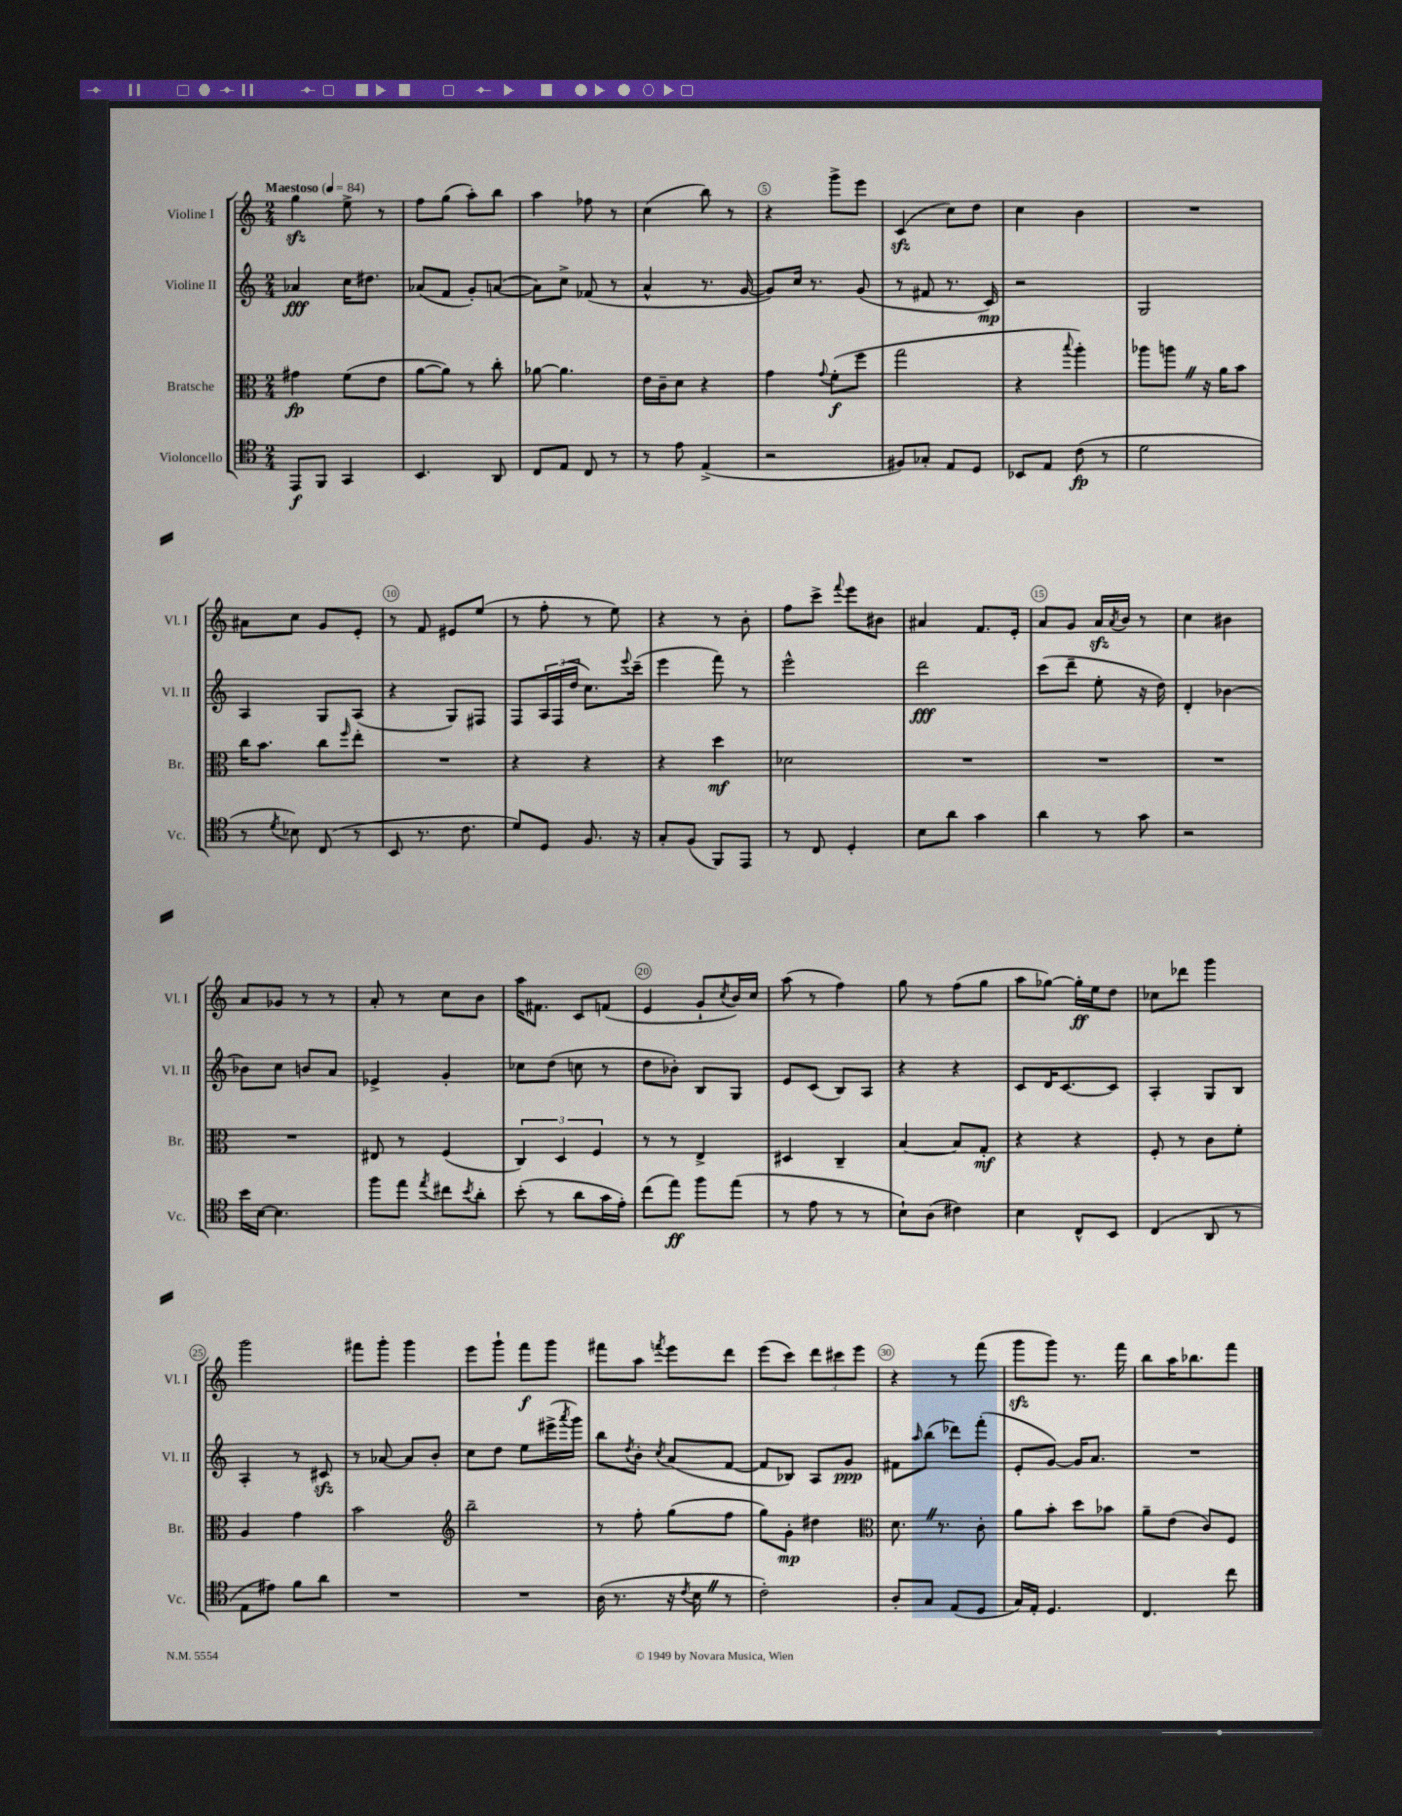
<<
\new StaffGroup <<
\new Staff = "s0" \with { instrumentName = "Violine I" shortInstrumentName = "Vl. I" } {
    \clef treble \key c \major \numericTimeSignature \time 2/4 \tempo "Maestoso" 4 = 84
    g''4\sfz e''8-> r8 |
    f''8 g''8( a''8-.) b''8 |
    a''4 fes''8 r8 |
    c''4( b''8) r8 |
    r4 g'''8-> e'''8 |
    c'4\sfz( c''8) d''8 |
    c''4 b'4 |
    R2 |
    ais'8 c''8 g'8 e'8-. |
    r8 f'8 eis'8 e''8( |
    r8 f''8-. r8 e''8) |
    r4 r8 b'8-. |
    f''8 c'''8-> \appoggiatura { f'''8 } e'''8 bis'8 |
    ais'4 f'8. e'16-. |
    a'8 g'8 a'16\sfz \acciaccatura { a'8 } b'16 r8 |
    c''4 bis'4 |
    a'8 ges'8 r8 r8 |
    a'8-. r8 c''8 b'8 |
    a''16 fis'8. c'8 f'8( |
    e'4 g'8-! \acciaccatura { c''8 } b'16) c''16 |
    a''8( r8 f''4) |
    g''8 r8 f''8( g''8 |
    a''8 ges''8~) ges''16-.\ff e''16 d''8 |
    ces''8 des'''8 g'''4 |
    g'''2 |
    fis'''8 g'''8-. g'''4 |
    e'''8 g'''8-! f'''8\f g'''8 |
    fis'''8 a''8 \acciaccatura { f'''8 } e'''8 d'''8 |
    e'''8( c'''8) \tuplet 3/2 { d'''8 cis'''8 e'''8 } |
    r4 r8 f'''8( |
    g'''8\sfz g'''8) r8. f'''16 |
    b''8 a''16 bes''8. f'''8 \bar "|." |
}
\new Staff = "s1" \with { instrumentName = "Violine II" shortInstrumentName = "Vl. II" } {
    \clef treble \key c \major \numericTimeSignature \time 2/4
    aes'4\fff c''16 dis''8. |
    aes'8( f'8 g'8-.) a'8~( |
    a'8) c''8-> fes'8( r8 |
    a'4-^ r8. g'16~ |
    g'8) c''16 r8. g'8( |
    r8 fis'8 r8. c'16\mp) |
    r2 |
    g2 |
    a4 g8 a8( |
    r4 g8) fis8 |
    f8 \tuplet 3/2 { a16 f16( d''16 } c''8.) \appoggiatura { e'''8 } c'''16--( |
    e'''4 f'''8) r8 |
    e'''2-^ |
    d'''2\fff |
    c'''8( d'''8-- e''8-. r16 d''16) |
    d'4-. bes'4~ |
    bes'8 c''8 b'8 a'8 |
    ees'4-> g'4-. |
    ces''8 d''8( c''8 r8 |
    d''8 bes'8-.) b8 g8 |
    e'8 c'8( b8) a8 |
    r4 r4 |
    c'8 d'16 c'8.~ c'8 |
    a4-. g8 b8 |
    a4-. r8 cis'8\sfz |
    r8 aes'8~ aes'8 b'8-. |
    c''8 d''8 e''8 eis'''16->( \acciaccatura { a'''8 } g'''16) |
    b''8 \acciaccatura { d''8 } b'8-. \acciaccatura { c''8 } a'8( f'8~ |
    f'8 bes8) a8 g'8\ppp |
    fis'8 \grace { a''16 } b''8( des'''8) f'''8-.( |
    e'8-. g'8~) g'16 a'8. |
    R2 \bar "|." |
}
\new Staff = "s2" \with { instrumentName = "Bratsche" shortInstrumentName = "Br." } {
    \clef alto \key c \major \numericTimeSignature \time 2/4
    gis'4\fp f'8( e'8 |
    a'8~ a'8) r8 c''8-. |
    aes'8~ aes'4. |
    e'16 c'16-- d'8 r4 |
    g'4 \appoggiatura { g'8 } f'8-.\f( f''8 |
    g''2 |
    r4 \appoggiatura { b''8 } a''4-.) |
    aes''8 a''8 \once \override BreathingSign.text = \markup { \musicglyph "scripts.caesura.straight" } \breathe r16 a'16 b'8 |
    c''16 b'8. c''8 \grace { f''16 } e''8-. |
    R2 |
    r4 r4 |
    r4 d''4\mf |
    des'2 |
    R2 |
    R2 |
    R2 |
    R2 |
    eis8 r8 f4( |
    \tuplet 3/2 { c4) d4 f4 } |
    r8 r8 e4-> |
    dis4 c4-- |
    b4~ b8 g8-.\mf |
    r4 r4 |
    f8-. r8 c'8 f'8-. |
    a4 g'4 |
    b'2 |
    \clef treble b''2-- |
    r8 f''8-. g''8( f''8 |
    g''8) g'8-.\mp dis''4 |
    \clef alto d'8. \once \override BreathingSign.text = \markup { \musicglyph "scripts.caesura.straight" } \breathe r8. c'8-. |
    a'8 b'8-. d''8 bes'8 |
    a'8-- e'8( c'8) f8 \bar "|." |
}
\new Staff = "s3" \with { instrumentName = "Violoncello" shortInstrumentName = "Vc." } {
    \clef tenor \key c \major \numericTimeSignature \time 2/4
    e,8\f f,8 g,4 |
    b,4. a,8 |
    c8 e8 c8 r8 |
    r8 e'8 e4->( |
    r2 |
    fis8) ges8-. e8 d8 |
    bes,8 e8 c'8\fp( r8 |
    d'2 |
    r8 \acciaccatura { d'8 } bes8) c8( r8 |
    b,8 r8. c'8. |
    d'8) d8 f8. r16 |
    g8-. f8( f,8) e,8 |
    r8 c8 d4-. |
    b8 a'8 g'4 |
    a'4 r8 g'8 |
    r2 |
    b'16 b16~ b4. |
    f''8 e''8 \acciaccatura { e''8 } cis''8 \acciaccatura { b'8 } a'8-. |
    b'8-.( r8 a'8 g'16 e'16-.) |
    c''8( e''8\ff) f''8 e''8( |
    r8 e'8 r8 r8 |
    b8-!) a8( cis'4) |
    b4 c8-^ b,8 |
    c4( a,8 r8 |
    e8 eis'8) f'8 a'8 |
    R2 |
    R2 |
    a16( r8. r16 \acciaccatura { c'8 } b16 \once \override BreathingSign.text = \markup { \musicglyph "scripts.caesura.straight" } \breathe r8 |
    c'2-.) |
    a8-. g8 e8( d8 |
    g16) e16-. d4. |
    c4. c''8 \bar "|." |
}
>>
>>
\layout { \context { \Score \override BarNumber.break-visibility = ##(#f #t #t) barNumberVisibility = #(every-nth-bar-number-visible 5) \override BarNumber.stencil = #(make-stencil-circler 0.1 0.3 ly:text-interface::print) } }
